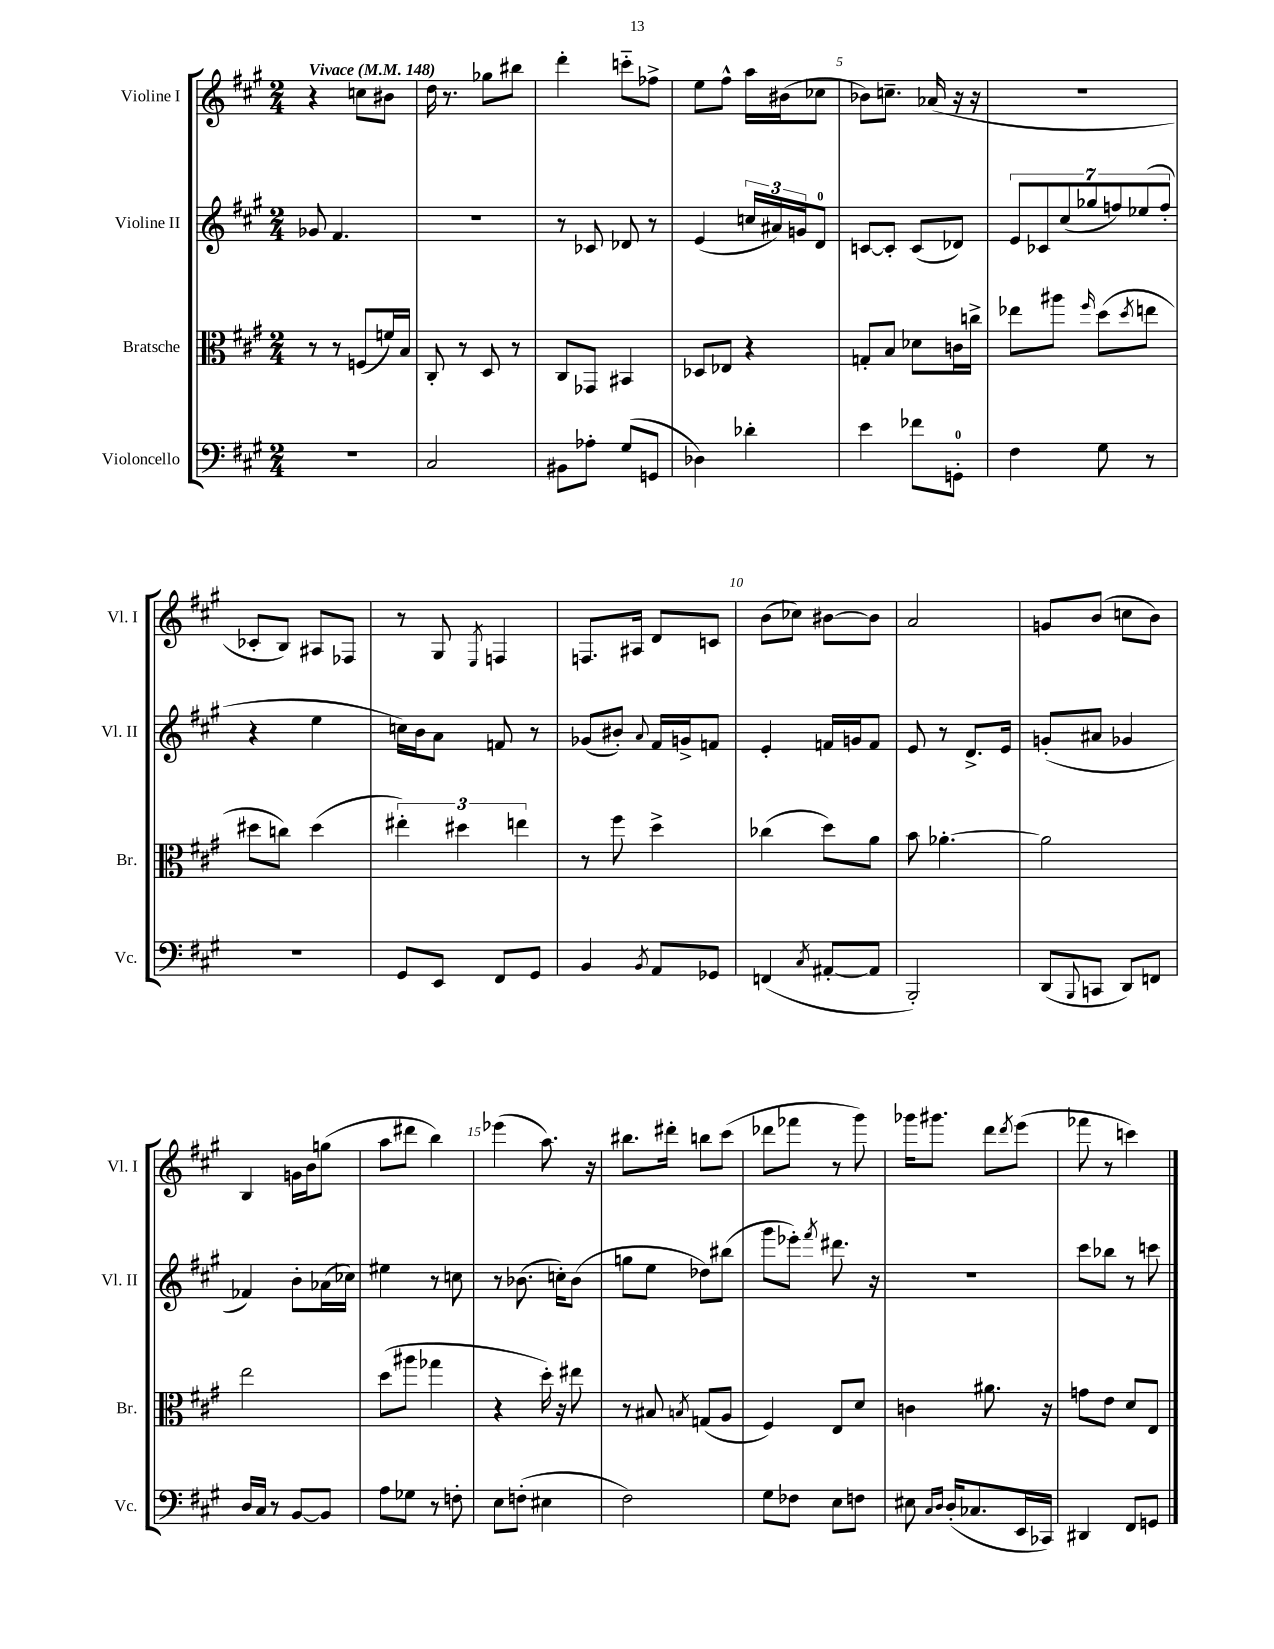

**kern	**kern	**kern	**kern
*staff4	*staff3	*staff2	*staff1
*clefF4	*clefC3	*clefG2	*clefG2
*k[f#c#g#]	*k[f#c#g#]	*k[f#c#g#]	*k[f#c#g#]
*M2/4	*M2/4	*M2/4	*M2/4
*MM148	*MM148	*MM148	*MM148
2r	8r	8g-	4r
.	8r	4.f#	.
.	(8F	.	8cc
.	16f)	.	8b#
.	16B	.	.
=	=	=	=
2C#	8C#'	2r	16dd
.	.	.	8.r
.	8r	.	.
.	8D	.	8gg-
.	8r	.	8bb#
=	=	=	=
8BB#	8C#	8r	4ddd'
8A-'	8GG-	8c-	.
(8G#	4BB#	8d-	8ccc'~
8GG	.	8r	8ff-^
=	=	=	=
4D-)	8D-	(4e	8ee
.	8E-	.	8ff#^^
4d-'	4r	24cc	16aa
.	.	24a#)	.
.	.	.	(16b#
.	.	24g	.
.	.	8d	8cc-
=	=	=	=
4e	8G'	[8c	8b-)
.	8B	8c']	8.cc~
8f-	8d-	(8c	.
.	.	.	(16a-
8GG'	16c	8d-)	16r
.	16cc^	.	16r
=	=	=	=
4F#	8ee-	14e	2r
.	.	14c-	.
.	8aa#	.	.
.	.	(14cc#	.
.	.	14gg-	.
.	16qqff#	.	.
8G#	(8dd	.	.
.	.	14ff)	.
.	.	(14ee-	.
.	8qdd	.	.
8r	8ee	.	.
.	.	14ff'	.
=	=	=	=
2r	8dd#	4r	8c-'
.	8cc)	.	8B)
.	(4dd#	4ee	8A#
.	.	.	8F-
=	=	=	=
8GG#	6ee#')	16cc)	8r
.	.	16b	.
8EE	.	8a	8G#
.	6dd#	.	.
.	.	.	8qE
8FF#	.	8f	4F
.	6ee	.	.
8GG#	.	8r	.
=	=	=	=
4BB	8r	(8g-	8.F
.	8ff#	8b#')	.
.	.	.	16A#
8qBB	.	8qqa	.
8AA	4dd^	16f#	8d
.	.	16g^	.
8GG-	.	8f	8c
=	=	=	=
(4FF	(4cc-	4e'	(8b
.	.	.	8cc-)
8qC#	.	.	.
[8AA#'	8dd)	16f	[8b#
.	.	16g	.
8AA#]	8a	8f	8b#]
=	=	=	=
2BBB')	8b	8e	2a
.	[4.a-'	8r	.
.	.	8.d^	.
.	.	16e	.
=	=	=	=
(8DD	2a-]	(8g'	8g
8qqBBB	.	.	.
8CC	.	8a#	(8b
8DD)	.	4g-	8cc
8FF	.	.	8b)
=	=	=	=
16D	2ee	4f-)	4B
16C#	.	.	.
8r	.	.	.
[8BB	.	8b'	16g
.	.	.	16b
8BB]	.	(16a-	(8gg
.	.	16cc-)	.
=	=	=	=
8A	(8dd	4ee#	8aa
8G-	8aa#	.	8ddd#
8r	4gg-	8r	4bb)
8F'	.	8cc	.
=	=	=	=
8E	4r	8r	(4eee-
(8F'	.	(8.b-	.
4E#	16dd')	.	8.aa)
.	16r	16cc')	.
.	8ee#	(8b-	.
.	.	.	16r
=	=	=	=
2F#)	8r	8gg	8.bb#
.	8B#	8ee	.
.	.	.	16ddd#'
.	8qB	.	.
.	(8G	8dd-)	8bb
.	8A	(8bb#	(8ccc#
=	=	=	=
8G#	4F#)	8ggg#	8ddd-
8F-	.	8eee-')	8fff-
.	.	8qfff#	.
8E	8E	8.ddd#	8r
8F	8d	.	8ggg#)
.	.	16r	.
=	=	=	=
8E#	4c	2r	16ggg-
.	.	.	8.ggg#
16qqC#	.	.	.
16qqD	.	.	.
(16D'	.	.	.
8.C-	.	.	.
.	8.a#	.	8ddd
.	.	.	8qddd
16EE	.	.	(8eee
16CC-)	16r	.	.
=	=	=	=
4DD#	8g	8ccc#	8fff-
.	8e	8bb-	8r
8FF#	8d	8r	4ccc)
8GG	8E	8ccc	.
==	==	==	==
*-	*-	*-	*-
